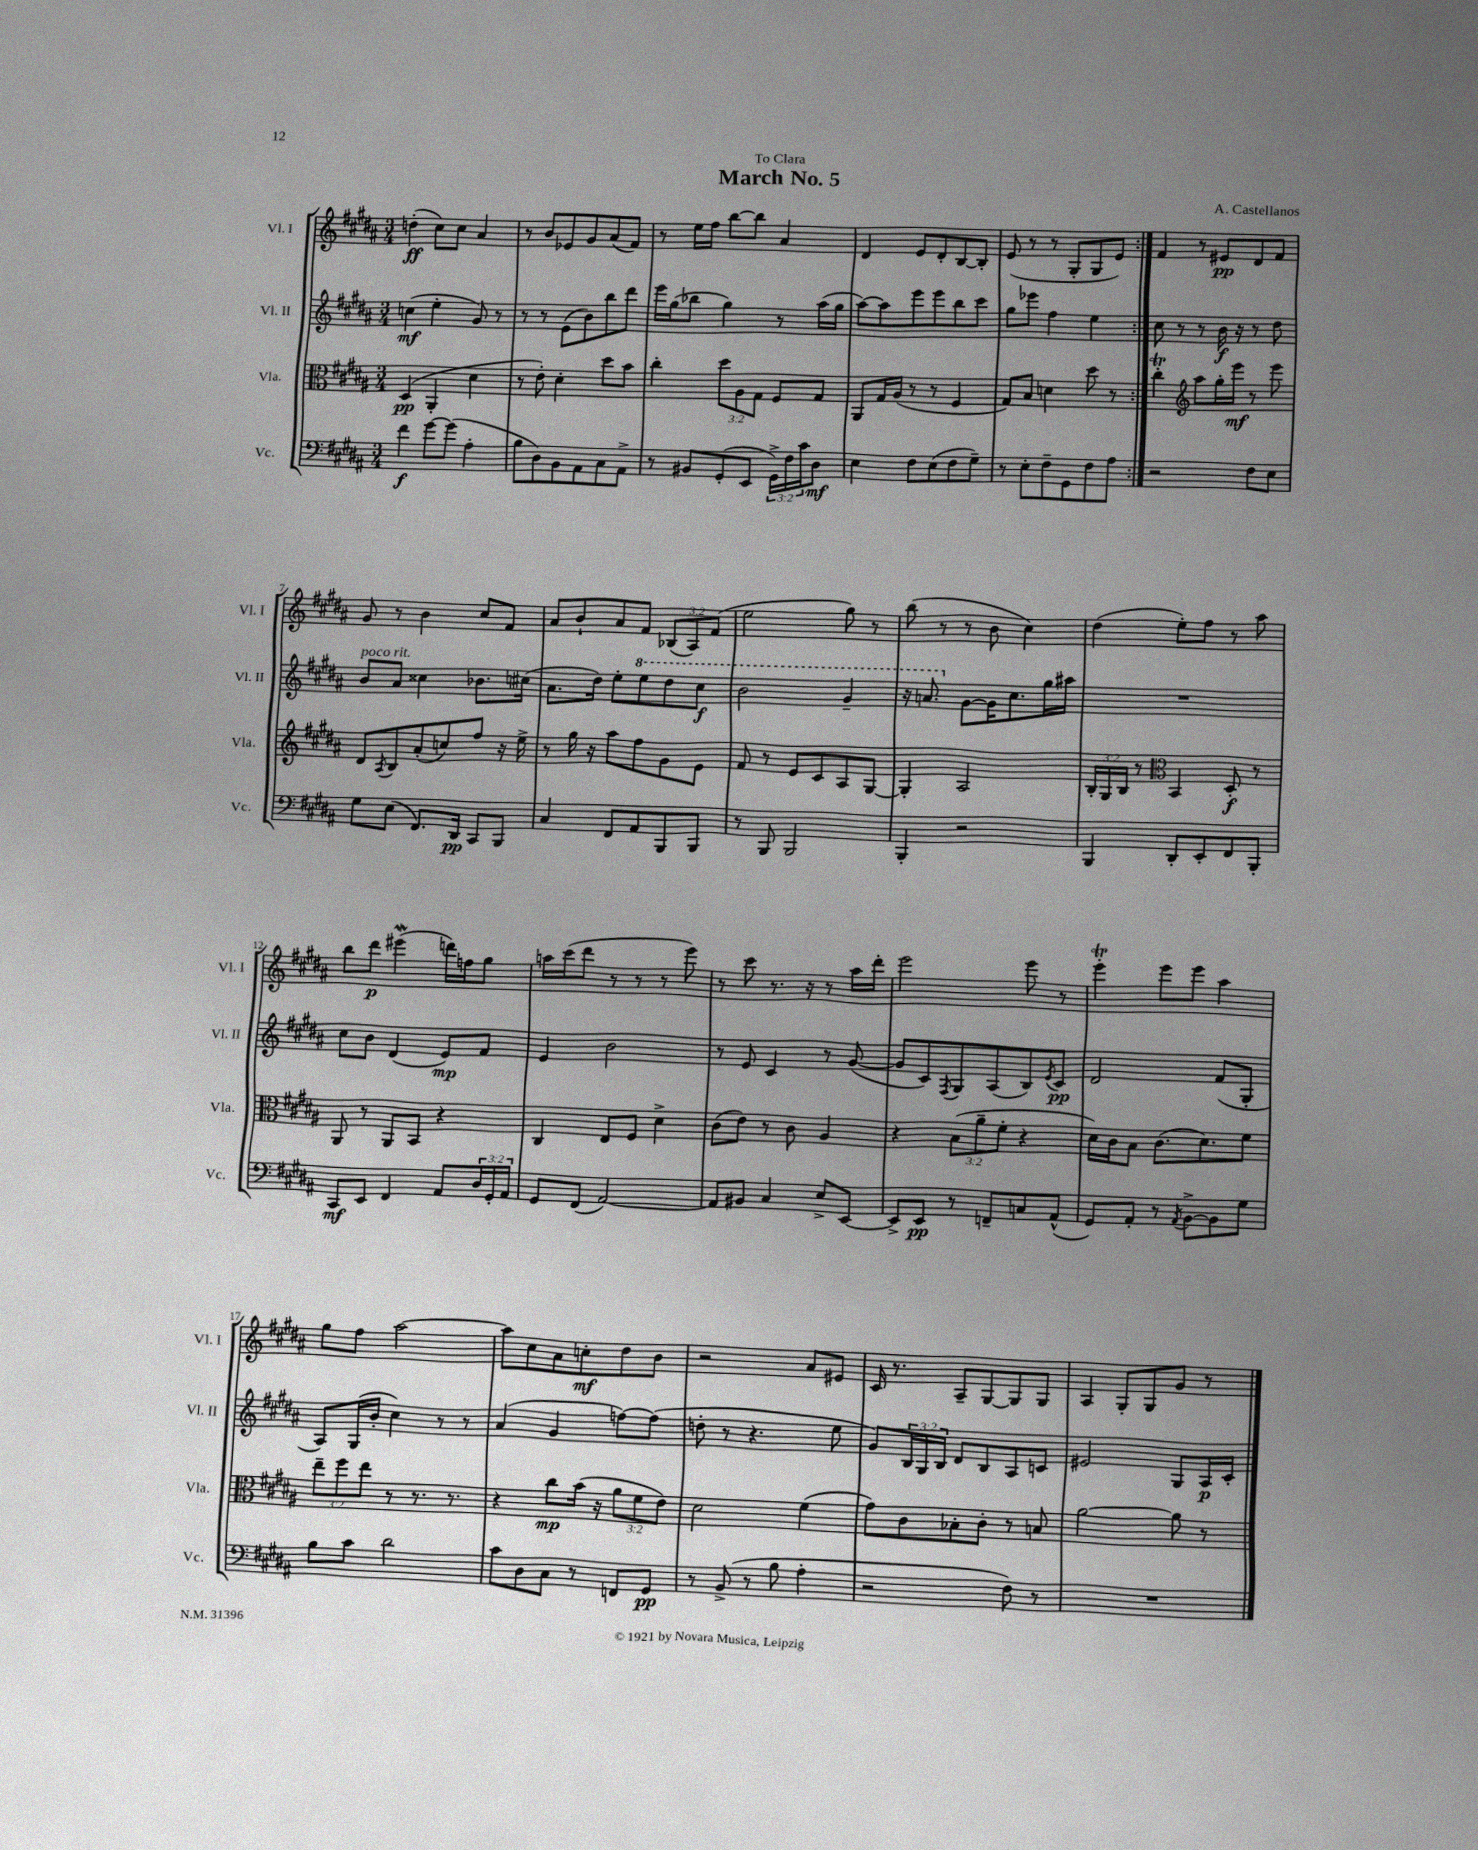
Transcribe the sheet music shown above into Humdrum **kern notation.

**kern	**kern	**kern	**kern
*staff4	*staff3	*staff2	*staff1
*clefF4	*clefC3	*clefG2	*clefG2
*k[f#c#g#d#a#]	*k[f#c#g#d#a#]	*k[f#c#g#d#a#]	*k[f#c#g#d#a#]
*M3/4	*M3/4	*M3/4	*M3/4
4f#\	(4D#/	(4cc\	(4dd'\
[8g#\L	4AA#'/	4ee'\	8cc#\L)
(8g#\]J	.	.	8cc#\J
4A#'\	4d#\	8g#/)	4a#/
.	.	8r	.
=	=	=	=
8B\L	8r	8r	8r
8D#\)	8e'\)	8r	8b/L
8BB\	4d#'\	(8e\L	8e-/
8AA#\	.	8b\)	8g#/
8C#\	8dd#\L	8bb\	(8a#/
8AA#^\J	8b\J	8ddd#\J	8f#/J)
=	=	=	=
8r	4cc#'\	16eee\LL	8r
.	.	(16gg#\J	.
8BB#/L	.	8bb-\J	16ee\LL
.	.	.	16ff#\JJ
(8GG#'/	12dd#\L	4gg#\)	[8bb\L
.	12A#\	.	.
8EE/J	.	.	8bb\]J
.	12G#\J	.	.
24GG#^\LL)	8F#/L	8r	4a#/
24F#\	.	.	.
24c#\J	.	.	.
8D#\J	8G#/J	(16aa#\LL	.
.	.	16gg#\JJ	.
=	=	=	=
4E\	8AA#/L	[8aa#\L)	4d#/
.	16G#/L	8aa#\]	.
.	(16A#/JJ	.	.
8F#\L	8r	8eee\	8e/L
(8E\	8r	8eee\	8d#'/
8F#\	4F#/	8bb\	[8B/
8G#~\J)	.	8ccc#\J	8B'/]J
=	=	=	=
8r	8G#/L)	8gg#\L	(8e/
8E'\L	8B/J	8eee-\J	8r
8F#~\	4d\	4ff#\	8r
8GG#\	.	.	8G#'/L
8F#\	8dd#\	4ee\	8G#/
8A#\J	8r	.	8e/J)
=:|!	=:|!	=:|!	=:|!
2r	4cc#'\	8cc#\	4f#/
.	.	8r	.
*	*clefG2	*	*
.	8aa#\L	8r	8r
.	16gg#'\L	16b\	8e#/L
.	16eee\JJ	16r	.
8F#\L	8r	8r	8d#/
8E\J	8eee\	8dd#\	8f#/J
=	=	=	=
8G#\L	8d#/L	8b/L	8g#/
.	8qA#/	.	.
(8E\J	8B/	8a#/J	8r
8.FF#/L)	(8a#'/	4cc##\	4b\
.	8cc/)	.	.
16DD#/Jk	.	.	.
8CC#/L	8ff#/J	8.b-\L	8cc#/L
8BBB/J	16r	.	8f#/J
.	16ee^\	(16cc#\Jk	.
=	=	=	=
4C#/	8r	8.a#\L	8a#/L
.	16gg#\	.	8b`/
.	16r	16dd#\Jk)	.
8FF#/L	8aa#\L	8ee'\L	8a#/
8AA#/	8ff#\	8eee\	8f#/J
8BBB/	8g#\	8ddd#\	(12B-/L
.	.	.	12A#/)
8BBB/J	8e\J	8ccc#\J	.
.	.	.	(12f#/J
=	=	=	=
8r	8f#/	2bb\	2ee\
8BBB/	8r	.	.
2BBB/	8e/L	.	.
.	8c#/	.	.
.	8A#/	4gg#~/	8gg#\)
.	[8G#/J	.	8r
=	=	=	=
4BBB'/	4G#'/]	16r	(8bb\
.	.	8.aa/	.
.	.	.	8r
2r	2A#/	[8g#\L	8r
.	.	16g#\]K	8b\
.	.	8.cc#\	.
.	.	.	4cc#\)
.	.	16gg#\L	.
.	.	16aa#\JJ	.
=	=	=	=
4BBB/	24B'/LL	2.r	(4dd#\
.	24G#/	.	.
.	24B/JJ	.	.
.	8r	.	.
*	*clefC3	*	*
8DD#'/L	4BB/	.	8ee'\L)
8EE'/	.	.	8ff#\J
8FF#/	8D#'/	.	8r
8BBB'/J	8r	.	8aa#\
=	=	=	=
8CC#/L	8AA#/	8cc#\L	8bb\L
8EE/J	8r	8b\J	8ddd#\J
4FF#/	8AA#/L	(4d#/	(4eee#\
.	8BB/J	.	.
8AA#/L	4r	8e/L)	16ddd\LL)
.	.	.	16ff\J
24D#/L	.	8f#/J	8gg#\J
24GG#'/	.	.	.
24AA#/JJ	.	.	.
=	=	=	=
8GG#/L	4C#/	4e/	16aa\LL
.	.	.	(16ccc#\J
(8FF#/J	.	.	8ddd#\J
[2AA#/)	8E/L	2b\	8r
.	8F#/J	.	8r
.	4d#^\	.	8r
.	.	.	8eee\)
=	=	=	=
8AA#/]L	(8c#\L	8r	8r
8BB#/J	8e\J)	8e/	8ccc#\
4C#/	8r	4c#/	8.r
.	8c#\	.	.
.	.	.	16r
8E^/L	4A#/	8r	8r
[8EE/J	.	([8g#/	16aa#\LL
.	.	.	16ddd#'\JJ
=	=	=	=
8EE^/]L	4r	8g#/]L	2eee\
8EE/J	.	8c#/)	.
.	.	8qF#/	.
8r	(12B\L	8G#/	.
.	12a#~\	.	.
8FF~/L	.	(8A#/	.
.	12f#'\J	.	.
8C/	4r	8B/)	8eee\
.	.	8qe/	.
(8AA#^^/J	.	8c#/J	8r
=	=	=	=
8GG#/L)	16d#\LL)	2d#/	4eee'\
.	16c#\J	.	.
8AA#'/J	8B\J	.	.
8r	(8.c#\L	.	8eee\L
8qAA#/	.	.	.
[8BB^\L	.	.	8eee\J
.	8.d#\)	.	.
8BB\]	.	(8f#/L	4aa#\
8G#\J	8f#\J	8G#'/J	.
=	=	=	=
8B\L	12ee~\L	8A#/L)	8gg#\L
.	12ff#\	.	.
8c#\J	.	(16G#/L	8ff#\J
.	12ee\J	.	.
.	.	16b'/JJ	.
2d#\	8r	4cc#\)	[2aa#\
.	8.r	.	.
.	.	8r	.
.	8.r	.	.
.	.	8r	.
=	=	=	=
8c#\L	4r	(4a#/	8aa#\]L
8D#\	.	.	8cc#\
8C#\J	8cc#\L	4g#/	8a#\
8r	(16b\Jk	.	8cc'\
.	16r	.	.
8FF/L	12a#\L	[8ff\L)	8dd#\
.	12f#\	.	.
8GG#/J	.	(8ff\]J	8b\J
.	12e\J)	.	.
=	=	=	=
8r	2d#\	8dd'\	2r
(8BB^/	.	8r	.
8r	.	4.r	.
8B\	.	.	.
4A#'\	(4f#\	.	8a#/L
.	.	8ee\	8e#/J
=	=	=	=
2r	8g#\L)	8g#/L)	16c#/
.	.	.	8.r
.	8c#\	24B/L	.
.	.	24G#/	.
.	.	24B/JJ	.
.	8B-'\	8d#/L	8A#~/L
.	8c#'\J	8B/	[8G#/
8F#\)	8r	8A#/	8G#/]
8r	8B/	8c/J	8G#/J
=	=	=	=
2.r	[2a#\	2e#/	4A#/
.	.	.	8G#'/L
.	.	.	8G#/
.	8a#\]	8G#/L	8g#/J
.	8r	16A#/L	8r
.	.	16c#'/JJ	.
==	==	==	==
*-	*-	*-	*-
